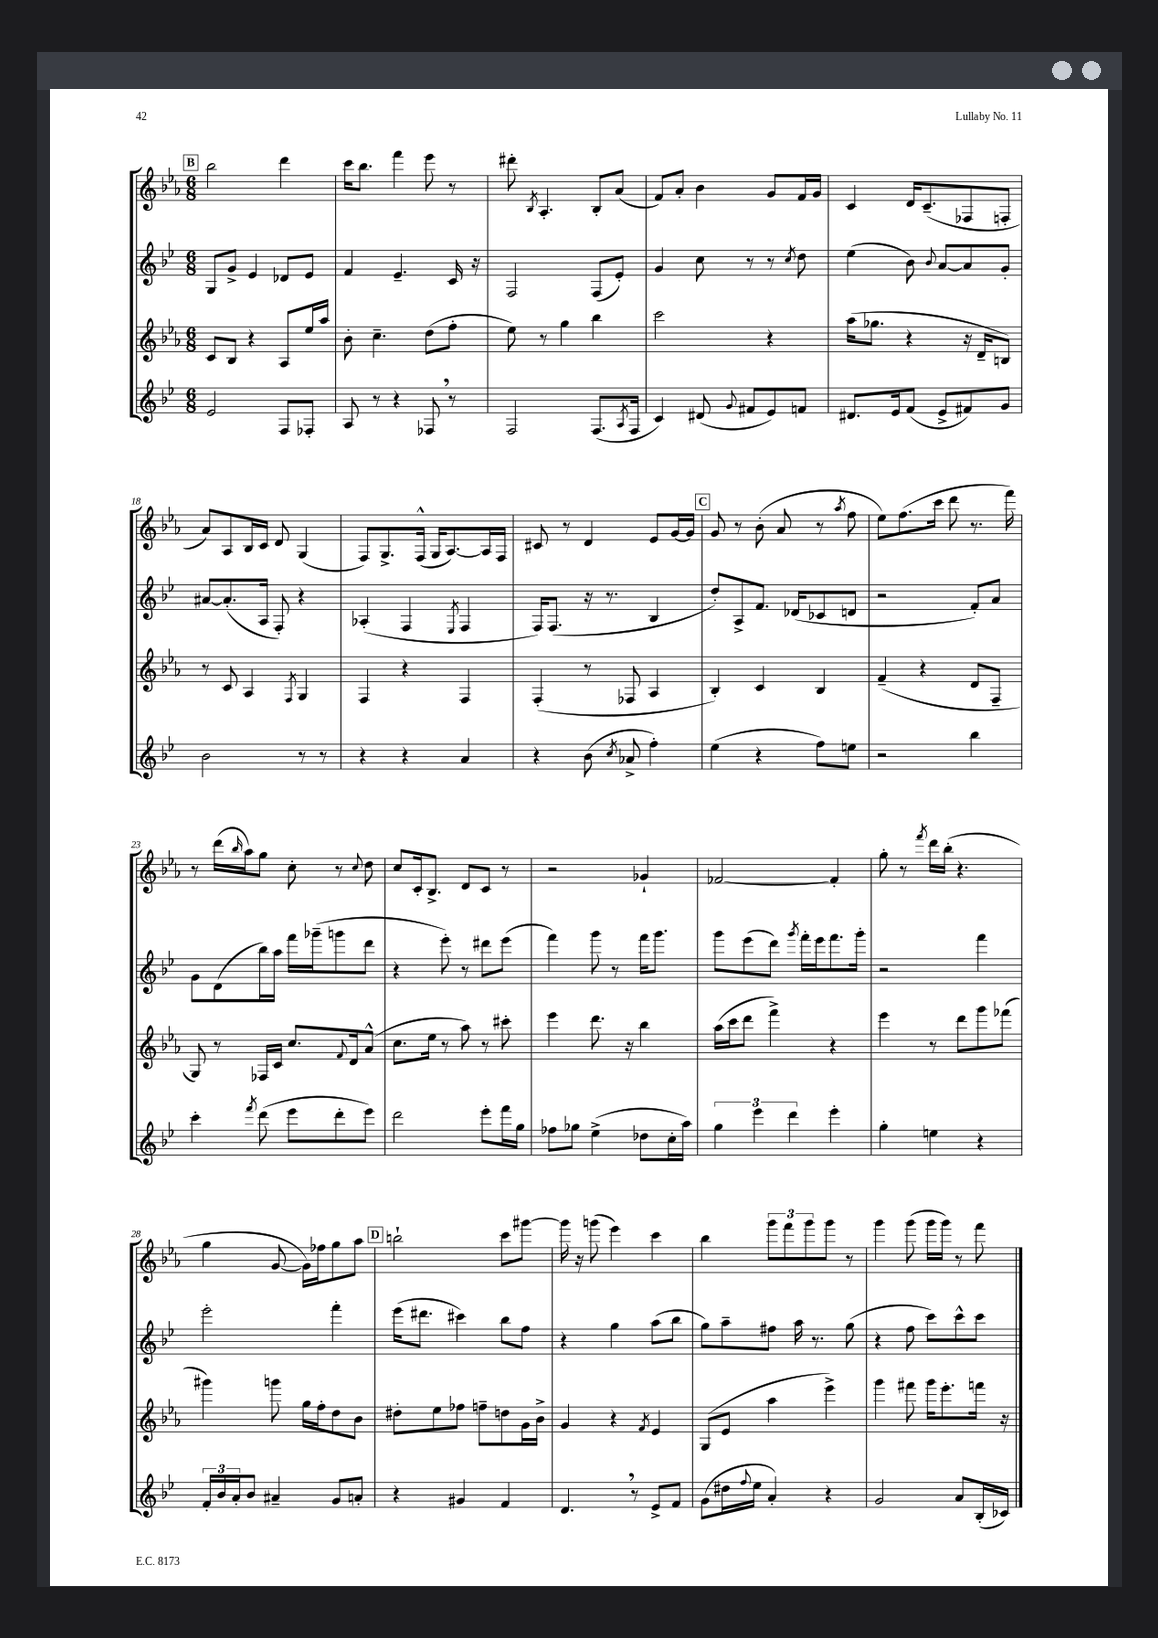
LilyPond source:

<<
\new StaffGroup <<
\new Staff = "s0" {
    \clef treble \key ees \major \numericTimeSignature \time 6/8
    \mark \markup { \box "B" } bes''2 d'''4 |
    c'''16 bes''8. f'''4 ees'''8 r8 |
    dis'''8-. \acciaccatura { bes8 } aes4.-. bes8-. aes'8( |
    f'8) aes'8-. bes'4 g'8 f'16 g'16 |
    c'4 d'16 c'8.--( fes8 f8-. |
    aes'8) aes8 bes16 c'16 d'8 g4( |
    f8) g8.-> f16-^( g16 aes8.~) aes16 f16 |
    cis'8 r8 d'4 ees'8 g'16~ g'16 |
    \mark \markup { \box "C" } g'8 r8 bes'8-.( aes'8 r8 \acciaccatura { aes''8 } f''8 |
    ees''8) f''8.( c'''16 d'''8 r8. f'''16) |
    r8 d'''16( \grace { bes''16 } aes''16) g''8 c''8-. r8 \appoggiatura { c''8 } d''8 |
    c''8 c'16-. bes8.-> d'8 c'8 r8 |
    r2 ges'4-! |
    fes'2~ fes'4-. |
    g''8-. r8 \acciaccatura { f'''8 } d'''16 bes''16-.( r4. |
    g''4 g'8~ g'16) fes''16 g''8 aes''8 |
    \mark \markup { \box "D" } b''2-! c'''8 gis'''8~ |
    gis'''16 r16 g'''8( ees'''4) c'''4 |
    bes''4 \tuplet 3/2 { g'''8 f'''8 g'''8 } g'''8 r8 |
    g'''4 g'''8( g'''16 g'''16) r8 f'''8 \bar "|." |
}
\new Staff = "s1" {
    \clef treble \key bes \major \numericTimeSignature \time 6/8
    \mark \markup { \box "B" } g8 g'8-> ees'4 des'8 ees'8 |
    f'4 ees'4.-- c'16 r16 |
    f2 f8( ees'8-.) |
    g'4 c''8 r8 r8 \acciaccatura { c''8 } d''8 |
    ees''4( bes'8) \appoggiatura { bes'8 } a'8~ a'8 g'8-. |
    ais'8~ ais'8.-.( a16 f8-.) r4 |
    aes4-.( f4 \acciaccatura { ees8 } f4 |
    f16) f8.( r16 r8. bes4 |
    \mark \markup { \box "C" } d''8-.) a8-> f'8. des'16( ces'8 d'8 |
    r2 f'8-.) a'8 |
    g'8 d'8( bes''16) a''16 f'''16 ges'''16--( g'''8 d'''8 |
    r4 ees'''8-.) r8 dis'''8 ees'''8( |
    f'''4) g'''8 r8 f'''16 g'''8. |
    g'''8 ees'''8( d'''8) \acciaccatura { g'''8 } f'''16-. ees'''16 f'''8. g'''16-. |
    r2 f'''4 |
    ees'''2-. f'''4-. |
    \mark \markup { \box "D" } ees'''16( dis'''8. cis'''4) bes''8 f''8 |
    r4 g''4 a''8( bes''8 |
    g''8) a''8-- fis''8 a''16 r8. g''8( |
    r4 f''8 c'''8) c'''8-^ c'''8 \bar "|." |
}
\new Staff = "s2" {
    \clef treble \key ees \major \numericTimeSignature \time 6/8
    \mark \markup { \box "B" } c'8 bes8 r4 aes8 ees''16 aes''16 |
    bes'8-. c''4.-- d''8( f''8-. |
    ees''8) r8 g''4 bes''4 |
    c'''2 r4 |
    aes''16( ges''8. r4 r16 d'16-- b8) |
    r8 c'8 aes4 \acciaccatura { f8 } g4 |
    f4 r4 f4 |
    f4-.( r8 fes8 aes4 |
    \mark \markup { \box "C" } bes4-.) c'4 bes4 |
    f'4--( r4 d'8 f8-- |
    g8) r8 fes16 c'16 c''8. \appoggiatura { f'8 } d'16 aes'8-^( |
    c''8. ees''16 r8 aes''8) r8 cis'''8-. |
    ees'''4 d'''8. r16 bes''4 |
    aes''16( c'''16 d'''8 f'''4->) r4 |
    ees'''4 r8 d'''8 g'''8 fes'''8( |
    gis'''4) g'''8 g''16 f''16-. d''8 bes'8 |
    \mark \markup { \box "D" } dis''8-. ees''8 fes''8 f''8-- d''8 g'16 bes'16-> |
    g'4 r4 \acciaccatura { f'8 } ees'4 |
    g8( ees'8 aes''4 ees'''4->) |
    g'''4 fis'''8 g'''16 ees'''8.-. f'''16 r16 \bar "|." |
}
\new Staff = "s3" {
    \clef treble \key bes \major \numericTimeSignature \time 6/8
    \mark \markup { \box "B" } ees'2 f8 fes8-. |
    a8 r8 r4 fes8 \breathe r8 |
    f2 f8.( \acciaccatura { a8 } f16 |
    c'4) dis'8( \appoggiatura { g'8 } fis'8 ees'8) f'8 |
    dis'8. ees'16 f'8( ees'8-> fis'8) g'8 |
    bes'2 r8 r8 |
    r4 r4 a'4 |
    r4 bes'8( \acciaccatura { c''8 } aes'8-> f''4-.) |
    \mark \markup { \box "C" } ees''4( r4 f''8) e''8 |
    r2 bes''4 |
    c'''4-. \acciaccatura { f'''8 } d'''8( ees'''8 d'''8-. ees'''8) |
    d'''2 ees'''8-. f'''16 g''16 |
    fes''8 ges''8 ees''4->( des''8 c''16-. a''16) |
    \tuplet 3/2 { g''4 ees'''4 d'''4 } ees'''4-. |
    g''4-. e''4 r4 |
    \tuplet 3/2 { f'16-. bes'16 a'16-. } bes'8 ais'4-- g'8 a'8-. |
    \mark \markup { \box "D" } r4 gis'4 f'4 |
    d'4. \breathe r8 ees'8-> f'8 |
    g'8( dis''16 \appoggiatura { f''8 } ees''16 a'4-.) r4 |
    g'2 a'8 bes16-.( ces'16) \bar "|." |
}
>>
>>
\layout { \context { \Score currentBarNumber = #13 } }
